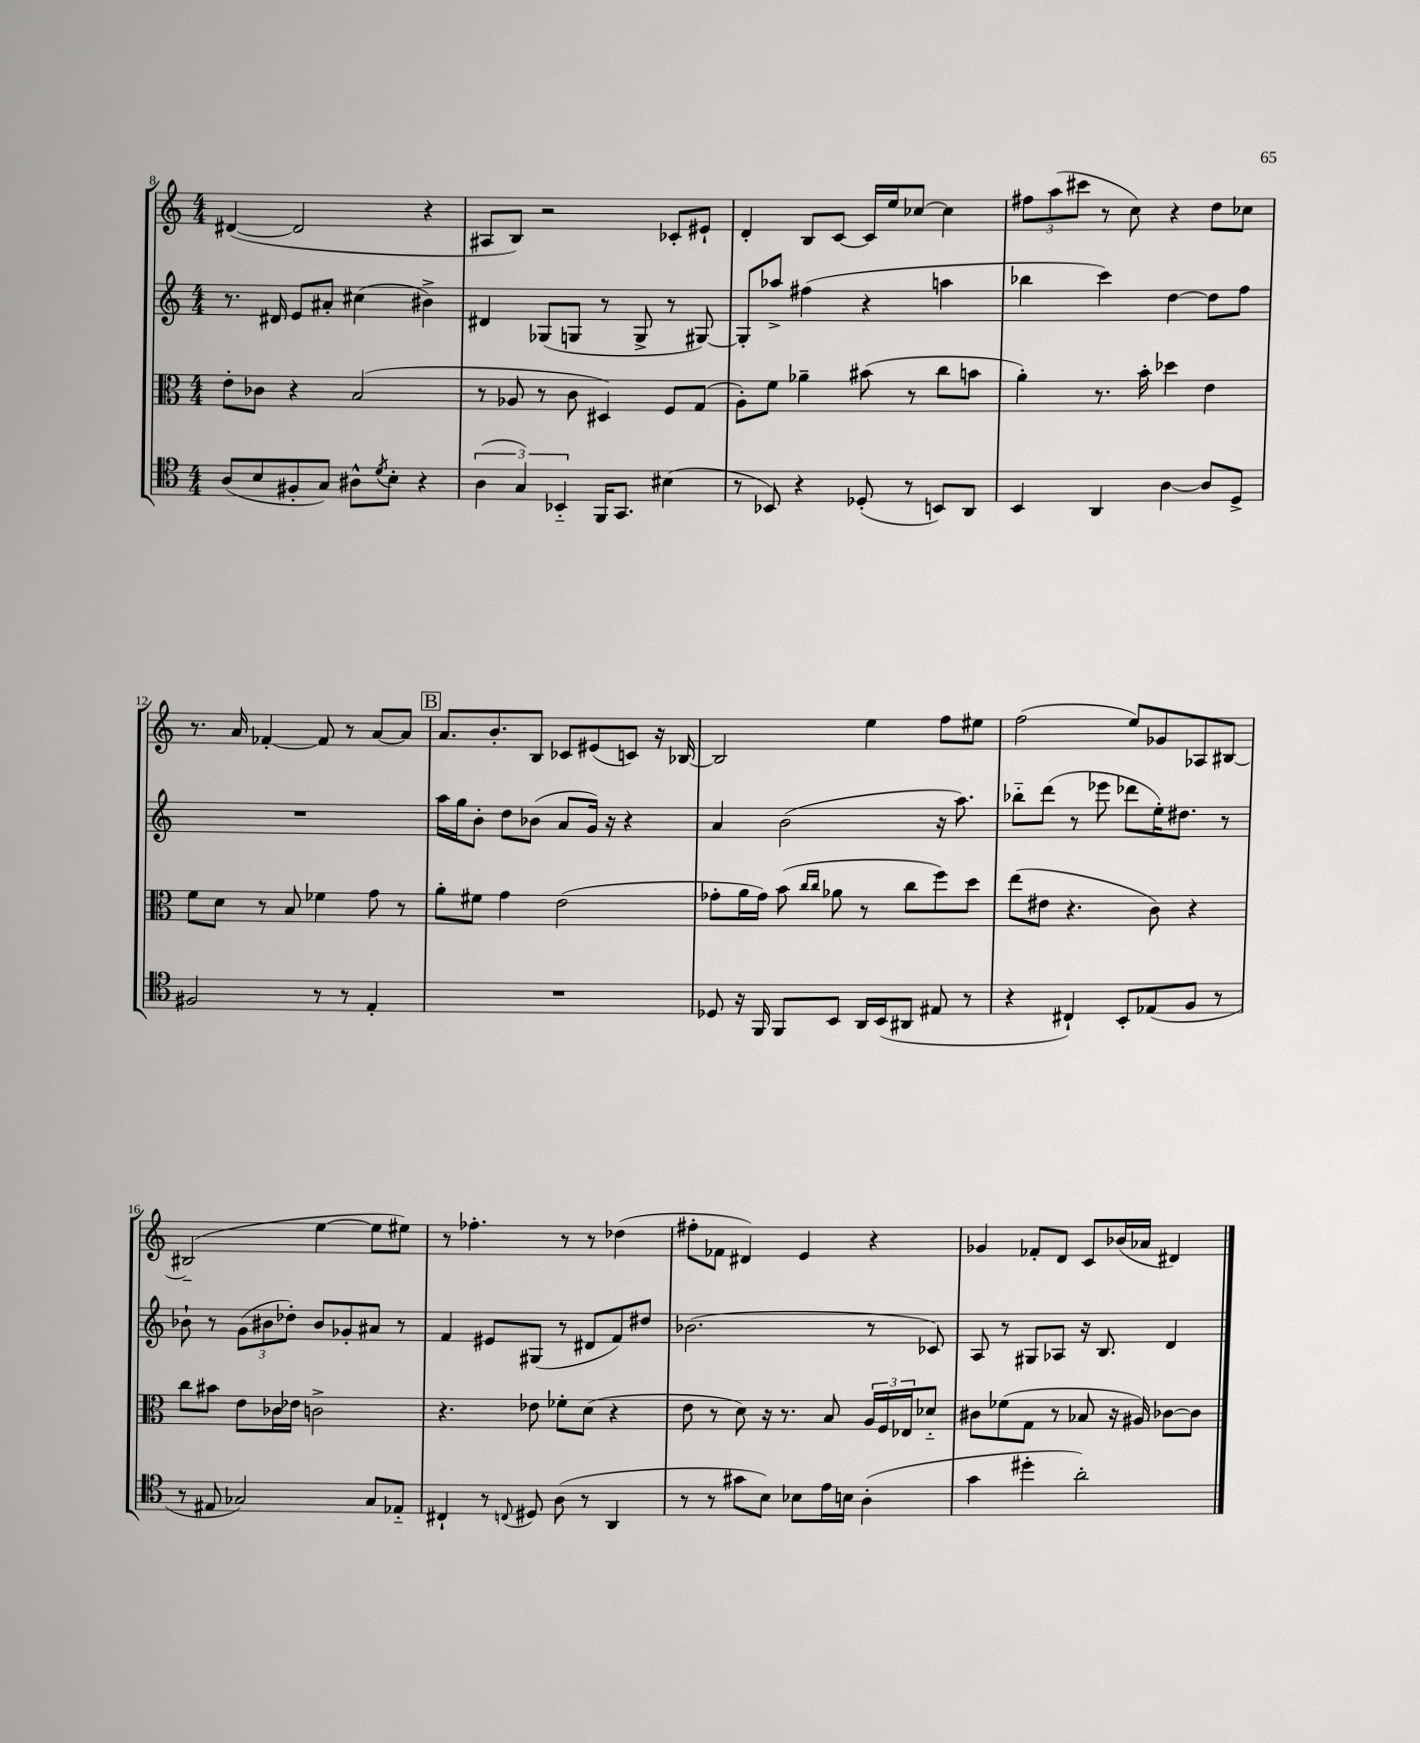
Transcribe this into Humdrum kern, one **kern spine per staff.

**kern	**kern	**kern	**kern
*part4	*part3	*part2	*part1
*staff4	*staff3	*staff2	*staff1
*clefC4	*clefC3	*clefG2	*clefG2
*k[]	*k[]	*k[]	*k[]
*M4/4	*M4/4	*M4/4	*M4/4
=8	=8	=8	=8
(8A/L	8e'\L	8.r	([4d#X/
8B/	8c-X\J	.	.
.	.	16d#X/	.
8F#X'/	4r	8e/L	2d#/]
8G/J)	.	8a#X'/J	.
8A#X^^\L	(2B/	(4cc#X\	.
8qd/	.	.	.
8B'\J	.	.	.
4r	.	4b#X^\)	4r
=9	=9	=9	=9
(6A\	8r	4d#X/	8A#X/L
.	8A-X/	.	8B/J)
6G/)	.	.	.
.	8r	(8G-X/L	2r
6BB-X/	.	.	.
.	8c\	8Gn/J	.
16FF/KL	4D#X/)	8r	.
8.GG/J	.	.	.
.	.	8G^/	.
(4B#X\	8F/L	8r	8c-X'/L
.	(8G/J	[8G#X/)	8e#X`/J
=10	=10	=10	=10
8r	8A'\L)	8G#'/L]	4d'/
8BB-X/)	8f\J	8aa-X^/J	.
4r	4a-X~\	(4ff#X\	8B/L
.	.	.	[8c/J
(8D-X'/	(8b#X\	4r	16c/LL]
.	.	.	16ee/J
8r	8r	.	[8cc-X/J
8BBn/L)	8cc\L	4aan\	4cc-\]
8AA/J	8bn\J	.	.
=11	=11	=11	=11
4BB/	4a'\)	4bb-X\	12ff#X\L
.	.	.	(12aa\
.	.	.	12ccc#X\J
4AA/	8.r	4ccc\)	8r
.	.	.	8cc\)
.	16b'\	.	.
[4A\	4dd-X\	[4dd\	4r
8A/L]	4e\	8dd\L]	8dd\L
8D^/J	.	8ff\J	8cc-X\J
!!LO:LB:g=z
=12	=12	=12	=12
2F#X/	8f\L	1r	8.r
.	8d\J	.	.
.	.	.	16a/
.	8r	.	[4f-X'/
.	8B/	.	.
8r	4f-X\	.	8f-/]
8r	.	.	8r
4E'/	8g\	.	[8a/L
.	8r	.	8a/J]
!!LO:REH:place=s1:t=B
=13	=13	=13	=13
1r	8a'\L	16aa\LL	8.a/L
.	.	16gg\J	.
.	8f#X\J	8b'\J	.
.	.	.	8.b'/
.	4g\	8dd\L	.
.	.	(8b-X\J	8B/J
.	(2e\	8a/L	8c-X/L
.	.	16g/Jk)	(8e#X/
.	.	16r	.
.	.	4r	8cn/J)
.	.	.	16r
.	.	.	[16B-X/
=14	=14	=14	=14
8D-X/	8g-X'\L	4a/	2B-/]
16r	16a\L	.	.
16FF/	16g-\JJ)	.	.
8FF/L	(8b\	(2b\	.
.	16qqcc/LL	.	.
.	16qqcc/JJ	.	.
8BB/J	8a-X\	.	.
16AA/LL	8r	.	4ee\
(16BB/J	.	.	.
8AA#X/J	8cc\L	.	.
8E#X/	8ff\)	16r	8ff\L
.	.	8.aa\)	.
8r	8dd\J	.	8ee#X\J
=15	=15	=15	=15
4r	(8ee\L	8bb-X\L	(2ff\
.	8e#X\J	(8ddd\J	.
4C#X`/)	4.r	8r	.
.	.	8eee-X\	.
8BB'/L	.	8ddd-X\L	8ee/L)
(8E-X/	8c\)	16ee'\K)	8g-X/
.	.	8.dd#X\J	.
8F/J	4r	.	8A-X/
8r	.	8r	[8B#X/J
!!LO:LB:g=z
=16	=16	=16	=16
8r	8cc\L	8b-X`\	(2B#X~/]
8E#X/	8b#X\J	8r	.
2G-X/)	8e\L	(12g\L	.
.	.	12b#X\	.
.	16c-X\L	.	.
.	.	12dd-X'\J)	.
.	16e-X\JJ	.	.
.	2cn^\	8b#/L	[4ee\
.	.	8g-X'/	.
8G-/L	.	8a#X/J	8ee\L]
8E-X/J	.	8r	8ee#X\J)
=17	=17	=17	=17
4C#X`/	4.r	4f/	8r
.	.	.	4.ff-X'\
8r	.	8e#X/L	.
8qqCn/	.	.	.
8D#X/	8e-X\	(8G#X/J	.
(8A\	8f-X'\L	8r	8r
8r	(8d\J	8d#X/L	8r
4AA/	4r	8f/)	(4dd-X\
.	.	8dd#X/J	.
=18	=18	=18	=18
8r	8e\	(2.b-X\	8ff#X'\L
8r	8r	.	8f-X\J
8g#X\L	8d\)	.	4d#X/)
8B\J)	16r	.	.
.	8.r	.	.
8B-X\L	.	.	4e/
16e\L	8B/	.	.
16Bn\JJ	.	.	.
(4A'\	24A/LL	8r	4r
.	24F/	.	.
.	24E-X/J	.	.
.	8d-X/J	8c-X/)	.
=19	=19	=19	=19
4g\	8c#X\L	8A/	4g-X/
.	(8f-X\	8r	.
4dd#X'\	8G\J	8G#X/L	8f-X'/L
.	8r	8A-X/J	8d/J
2a'\)	8B-X/	16r	8c/L
.	.	8.B/	.
.	16r	.	(16b-X/L
.	16A#X/)	.	16a-X/JJ
.	[8c-X\L	4d/	4d#X/)
.	8c-\J]	.	.
==	==	==	==
*-	*-	*-	*-
